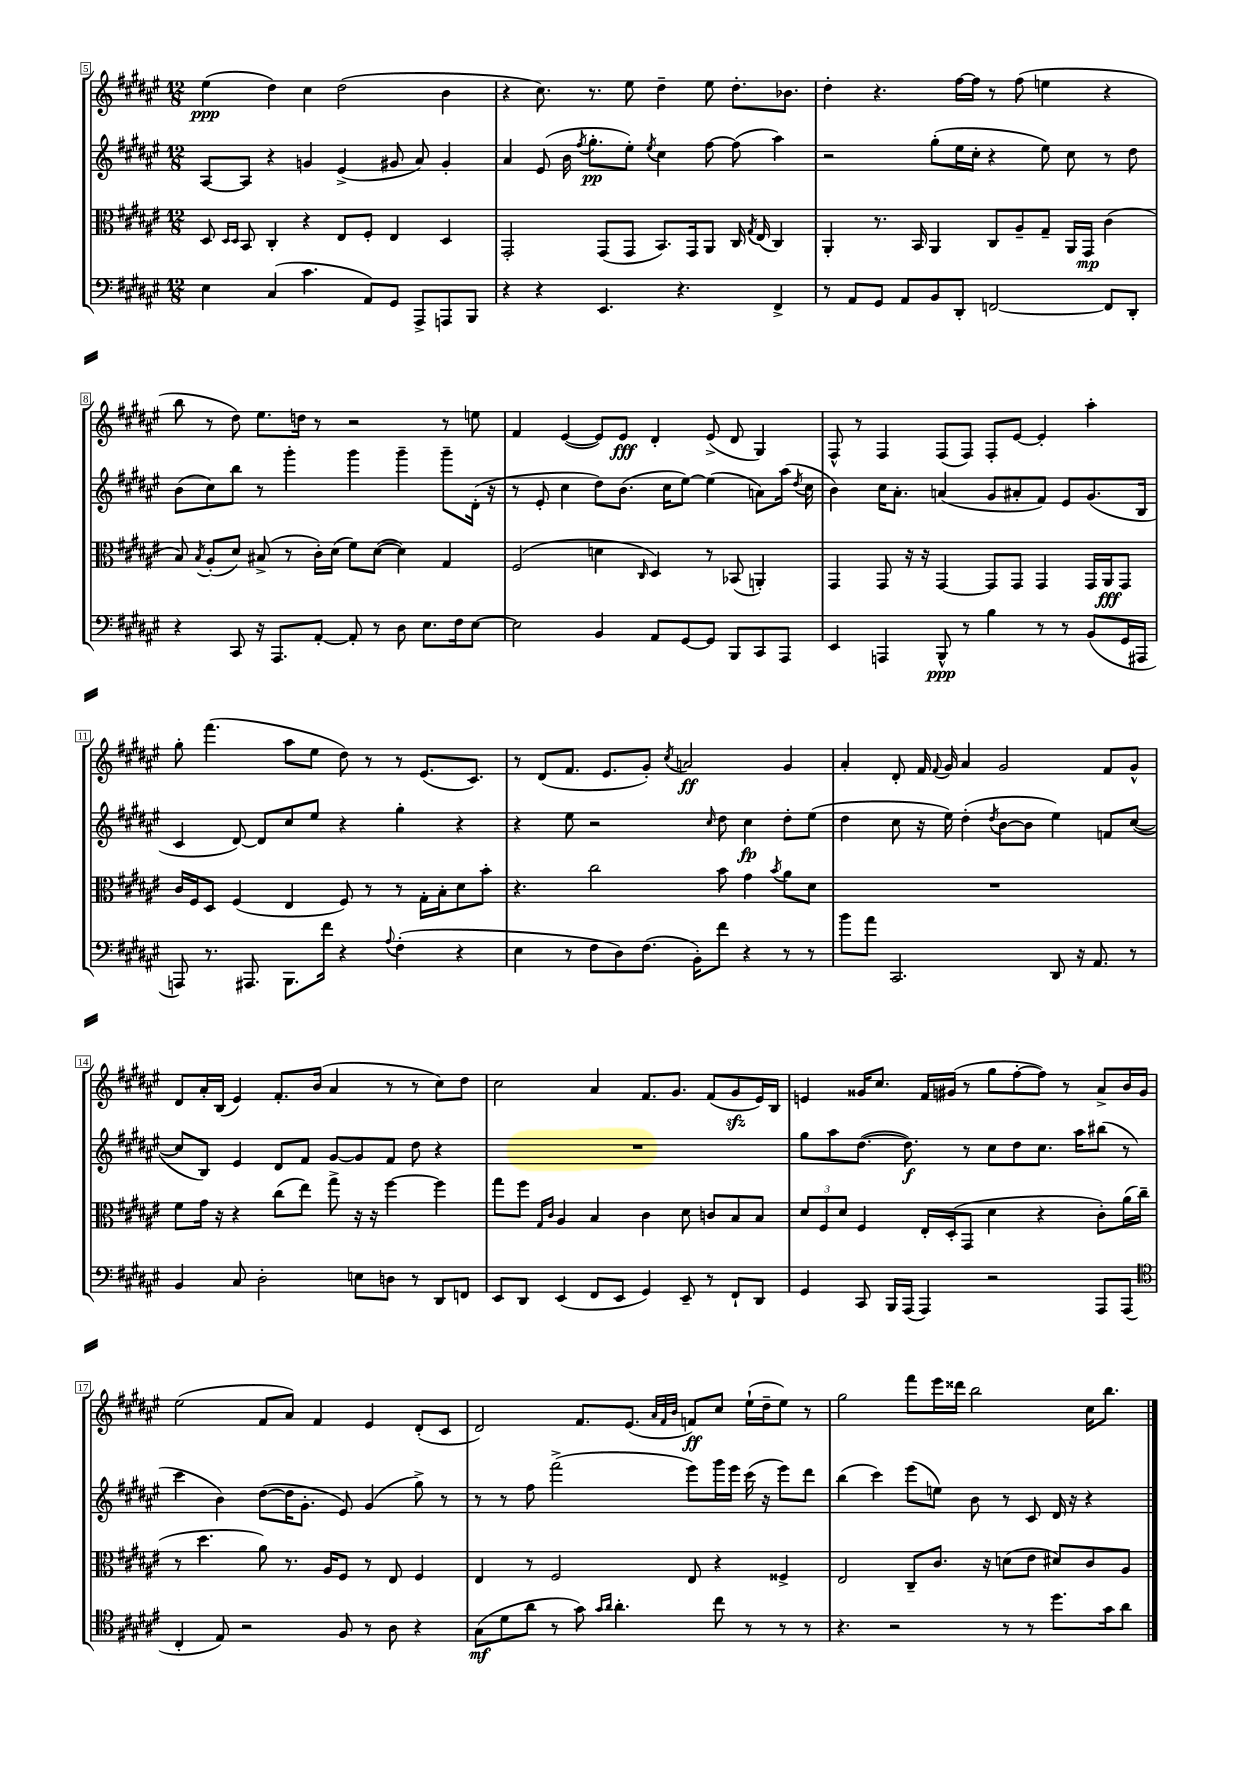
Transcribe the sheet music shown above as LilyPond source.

<<
\new StaffGroup <<
\new Staff = "s0" {
    \clef treble \key fis \major \numericTimeSignature \time 12/8
    \autoBeamOff eis''4\ppp( dis''4) cis''4 dis''2( b'4 |
    r4 cis''8.) r8. eis''8 dis''4-- eis''8 dis''8.[-. bes'8.] |
    dis''4-. r4. fis''16[~ fis''16] r8 fis''8( e''4 r4 |
    b''8 r8 dis''8) eis''8.[ d''16] r8 r2 r8 e''8 |
    fis'4 eis'4~( eis'8[) eis'8]\fff dis'4-. eis'8->( dis'8 gis4) |
    fis8-^ r8 fis4 fis8[( fis8]) fis8[-. eis'8]~ eis'4-. ais''4-. |
    gis''8-. fis'''4.( ais''8[ eis''8] dis''8) r8 r8 eis'8.[( cis'8.]) |
    r8 dis'8[( fis'8.] eis'8.[ gis'8]-.) \acciaccatura { cis''8 } a'2\ff gis'4 |
    ais'4-. dis'8-. fis'16 \appoggiatura { fis'8 } gis'16 ais'4 gis'2 fis'8[ gis'8]-^ |
    dis'8[ ais'16-. b16]( eis'4) fis'8.[-. b'16]( ais'4 r8 r8 cis''8[) dis''8] |
    cis''2 ais'4 fis'8.[ gis'8.] fis'8[( gis'8\sfz eis'16) b16] |
    e'4 gisis'16[ cis''8.] fis'16[ gis'16]( r8 gis''8[ fis''8~-. fis''8]) r8 ais'8[-> b'16 gis'16] |
    eis''2( fis'8[ ais'8]) fis'4 eis'4 dis'8[-.( cis'8] |
    dis'2) fis'8.[ eis'8.]( \grace { ais'32[ fis'32 b'32] } f'8[\ff) cis''8] eis''16[-!( dis''16-- eis''8]) r8 |
    gis''2 fis'''8[ eis'''16 disis'''16] b''2 cis''16[ b''8.] \bar "|." |
}
\new Staff = "s1" {
    \clef treble \key fis \major \numericTimeSignature \time 12/8
    \autoBeamOff ais8[~ ais8] r4 g'4 eis'4->( gis'8 ais'8) gis'4-. |
    ais'4 eis'8( b'16 \acciaccatura { fis''8 } gis''8.[-.\pp eis''8]-.) \acciaccatura { eis''8 } cis''4 fis''8~ fis''8( ais''4) |
    r2 gis''8[-.( eis''16 cis''16]-. r4 eis''8) cis''8 r8 dis''8 |
    b'8[( cis''8) b''8] r8 gis'''4-. gis'''4 gis'''4-- gis'''8[-- dis'16]-.( r16 |
    r8 eis'8-. cis''4 dis''8[) b'8.]( cis''16[ eis''8]~) eis''4( a'8[) ais''16]( \acciaccatura { dis''8 } cis''16 |
    b'4) cis''16[ ais'8.]-. a'4( gis'8[ ais'8-. fis'8]) eis'8[ gis'8.( b16] |
    cis'4 dis'8~) dis'8[ cis''8 eis''8] r4 gis''4-. r4 |
    r4 eis''8 r2 \grace { cis''16 } dis''8 cis''4\fp dis''8[-. eis''8]( |
    dis''4 cis''8 r16 eis''16) dis''4-.( \acciaccatura { dis''8 } b'8[~ b'8] eis''4) f'8[ cis''8]~( |
    cis''8[ b8]) eis'4 dis'8[ fis'8] gis'8[~ gis'8 fis'8] dis''8 r4 |
    R1. |
    gis''8[ ais''8 dis''8.]~( dis''8.\f) r8 cis''8[ dis''8 cis''8.] ais''16[ bis''8]( r8 |
    cis'''4 b'4) dis''8[~( dis''16 gis'8.]-. eis'8) gis'4( gis''8->) r8 |
    r8 r8 fis''8 fis'''2->( eis'''8[) gis'''16 eis'''16] cis'''16( r16 eis'''8[) dis'''8] |
    b''4( cis'''4) eis'''8[( e''8]) b'8 r8 cis'8 dis'16 r16 r4 \bar "|." |
}
\new Staff = "s2" {
    \clef alto \key fis \major \numericTimeSignature \time 12/8
    \autoBeamOff dis8 \grace { dis16[ dis16] } b,8 cis4-. r4 eis8[ fis8]-. eis4 dis4 |
    gis,2-. gis,8[( gis,8] b,8.[) gis,16 ais,8] cis16 \acciaccatura { gis8 } eis16( cis4) |
    ais,4-. r8. b,16 ais,4 cis8[ ais8-- gis8]-- ais,16[ gis,16]\mp cis'4( |
    b8) \acciaccatura { b8 } ais8[-.( dis'8]) bis8->( r8 cis'16[-.) dis'16]( fis'8[) dis'8]~( dis'4) gis4 |
    fis2( d'4 \grace { cis16 } dis4) r8 bes,8( a,4-.) |
    gis,4 gis,8 r16 r16 gis,4~ gis,8[ gis,8] gis,4 gis,16[ ais,16\fff gis,8] |
    cis'16[ fis16 dis8] fis4( eis4 fis8) r8 r8 gis16[-. b16-. dis'8 b'8]-. |
    r4. cis''2 b'8 gis'4 \acciaccatura { b'8 } ais'8[ dis'8] |
    R1. |
    fis'8[ gis'16] r16 r4 cis''8[( eis''8]) gis''8-> r16 r16 fis''4~ fis''4 |
    gis''8[ fis''8] \grace { gis16[ cis'16] } ais4 b4 cis'4 dis'8 c'8[ b8 b8] |
    \tuplet 3/2 { dis'8[ fis8 dis'8] } fis4 eis16[-. dis16-.( gis,8] dis'4 r4 cis'8[-.) ais'16( cis''16]-- |
    r8 dis''4. ais'8) r8. ais16[ fis8] r8 eis8 fis4 |
    eis4 r8 fis2 eis8 r4 fisis4-> |
    eis2 cis8[-- cis'8.] r16 d'8[( eis'8] dis'8[) cis'8 ais8] \bar "|." |
}
\new Staff = "s3" {
    \clef bass \key fis \major \numericTimeSignature \time 12/8
    \autoBeamOff eis4 cis4( cis'4. ais,8[) gis,8] ais,,8[-> a,,8 b,,8] |
    r4 r4 eis,4. r4. fis,4-> |
    r8 ais,8[ gis,8] ais,8[ b,8 dis,8]-. f,2~ f,8[ dis,8]-. |
    r4 cis,8 r16 ais,,8.[ ais,8]~-. ais,8-. r8 dis8 eis8.[ fis16 eis8]~ |
    eis2 b,4 ais,8[ gis,8~ gis,8] b,,8[ cis,8 ais,,8] |
    eis,4 a,,4 b,,8-^\ppp r8 b4 r8 r8 b,8[( gis,16 ais,,16] |
    a,,8) r8. ais,,8. b,,8.[ fis'16] r4 \appoggiatura { ais8 } fis4-.( r4 |
    eis4 r8 fis8[ dis8) fis8.]( b,16[-.) fis'8] r4 r8 r8 |
    b'8[ ais'8] cis,2. dis,8 r16 ais,8. r8 |
    b,4 cis8 dis2-. e8[ d8] r8 dis,8[ f,8] |
    eis,8[ dis,8] eis,4( fis,8[ eis,8] gis,4) eis,8-- r8 fis,8[-! dis,8] |
    gis,4 cis,8 b,,16[ ais,,16]( ais,,4) r2 ais,,8[ ais,,8]( |
    \clef tenor cis4-. eis8) r2 fis8 r8 ais8 r4 |
    gis8[\mf( dis'8 ais'8] r8 gis'8) \grace { gis'16[ ais'16] } ais'4.-. cis''8 r8 r8 r8 |
    r4. r2 r8 r8 dis''8.[ gis'16 ais'8] \bar "|." |
}
>>
>>
\layout { \context { \Score currentBarNumber = #5 \override BarNumber.stencil = #(make-stencil-boxer 0.1 0.3 ly:text-interface::print) } }
